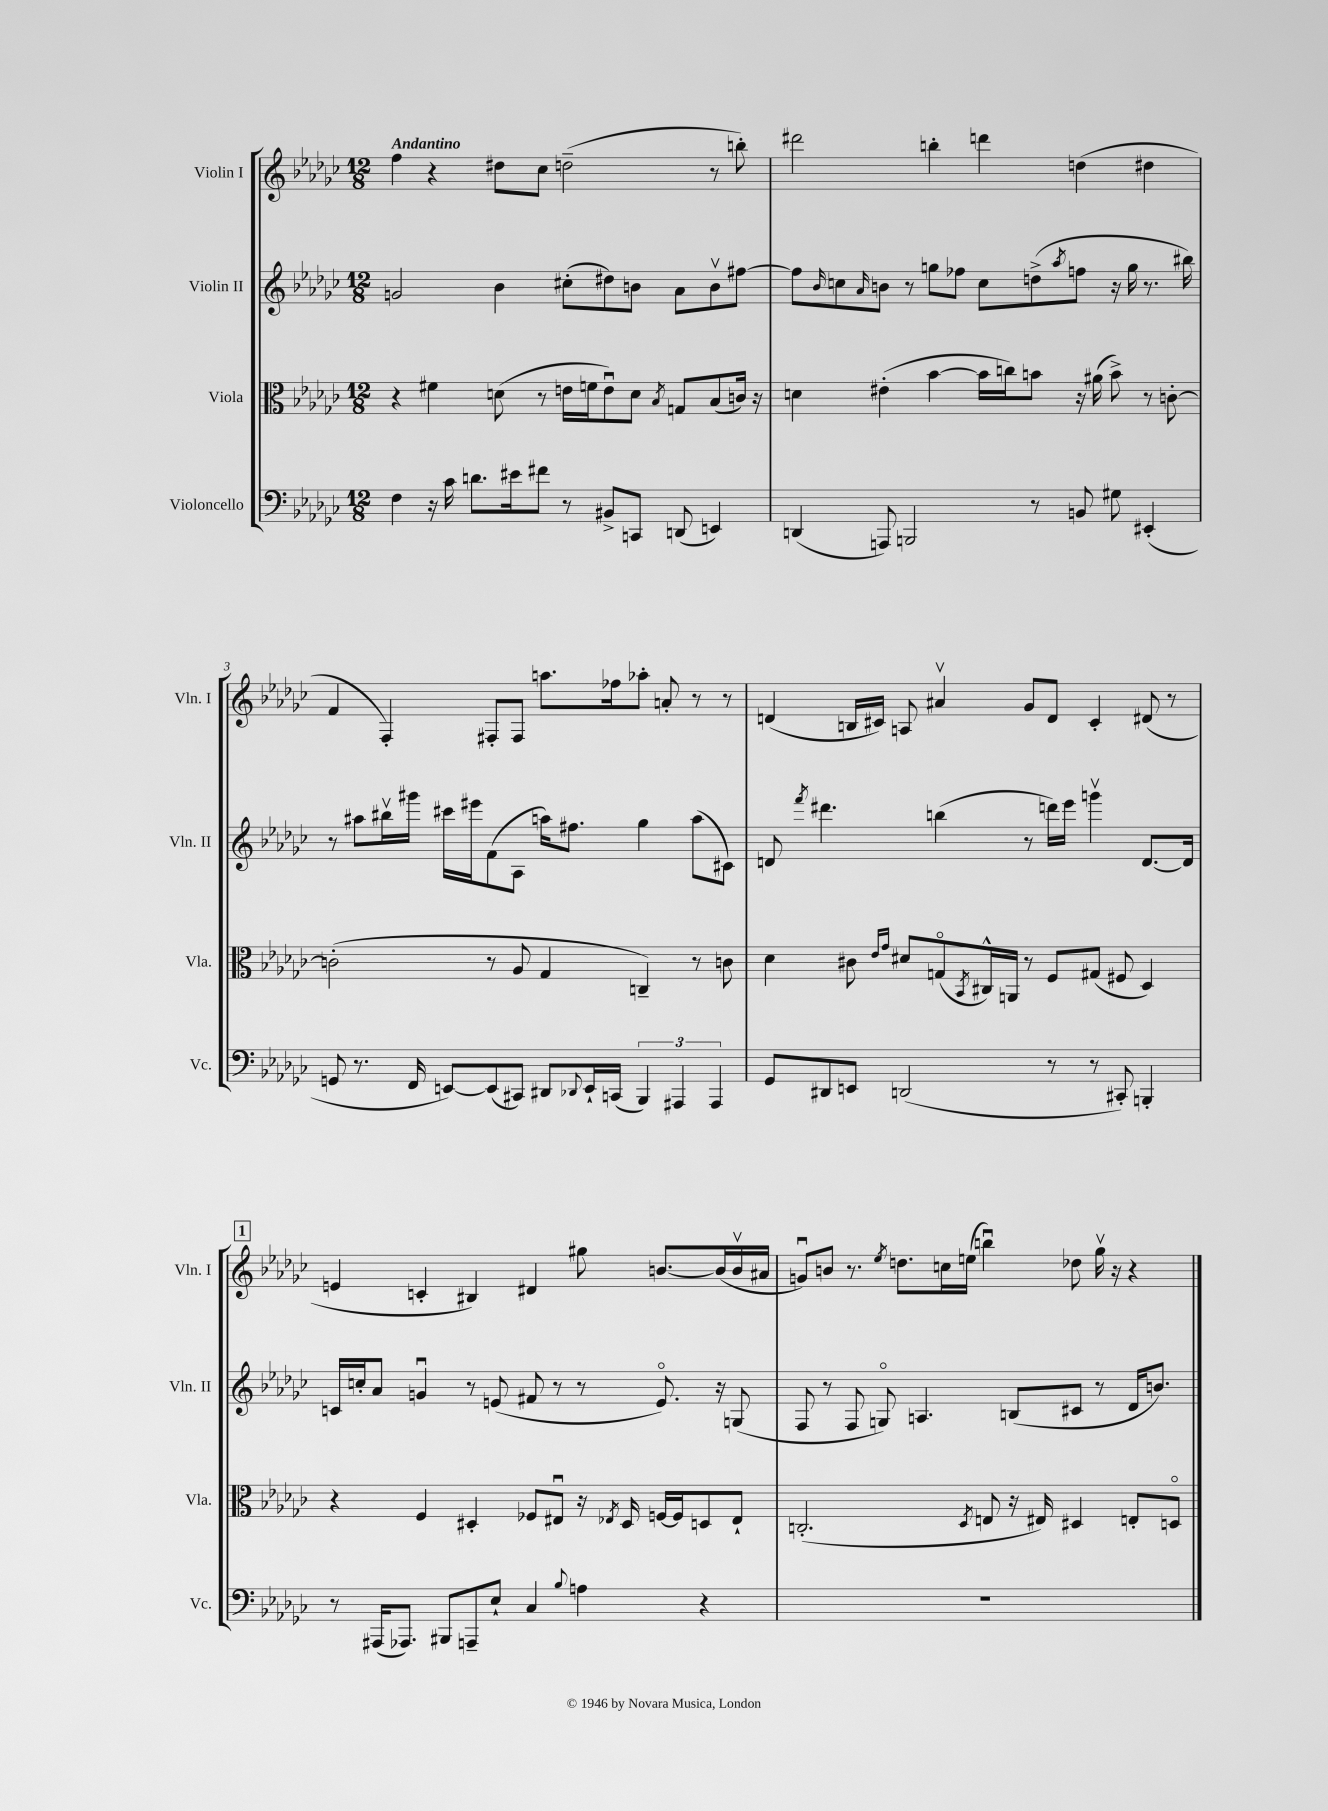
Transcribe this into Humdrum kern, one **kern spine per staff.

**kern	**kern	**kern	**kern
*part4	*part3	*part2	*part1
*staff4	*staff3	*staff2	*staff1
*I"Violoncello	*I"Viola	*I"Violin II	*I"Violin I
*I'Vc.	*I'Vla.	*I'Vln. II	*I'Vln. I
*clefF4	*clefC3	*clefG2	*clefG2
*k[b-e-a-d-g-c-]	*k[b-e-a-d-g-c-]	*k[b-e-a-d-g-c-]	*k[b-e-a-d-g-c-]
*M12/8	*M12/8	*M12/8	*M12/8
=1	=1	=1	=1
!	!	!	!LO:TX:a:B:t=Andantino
4F\	4r	2gn/	4ff\
16r	4f#X\	.	4r
16c-\	.	.	.
8.dn\L	.	.	.
.	(8dn\	4b-\	8dd#X\L
16e#X\k	.	.	.
8f#X\J	8r	.	8cc-\J
8r	16en\LL	(8cc#X'\L	(2ddn~\
.	16fn\J	.	.
8BB#X^/L	8eu\)	8dd#X\)	.
8CCn/J	8d\J	8bn\J	.
.	8qB-/	.	.
(8DDn/	8Gn/L	8a-\L	.
4EEn/)	(8B-/	8bv\	8r
.	16cn/Jk)	[8ff#X\J	8bbn'\)
.	16r	.	.
=2	=2	=2	=2
(4DDn/	4dn\	8ff#\L]	2ddd#X\
.	.	16qqb-/	.
.	.	8ccn\	.
.	.	16qqa-/	.
8AAAn/)	(4e#X'\	8bn\J	.
2BBBn/	.	8r	.
.	[4b-\	8ggn\L	4bbn'\
.	.	8ff-X\J	.
.	16b-\LL]	8cc\L	4dddn\
.	16ccn\J)	.	.
8r	8bn\J	(8ddn^\	.
.	.	8qaa-/	.
8BBn/	16r	8ffn\J	(4ddn\
.	(16a#X\	.	.
8G#X\	8b^\)	16r	.
.	.	16gg\	.
(4EE#X'/	8r	8.r	4dd#X\
.	[8cn'\	.	.
.	.	16bb#X\)	.
!!LO:LB:g=z
=3	=3	=3	=3
8GGn/	(2cn'\]	8r	4f/
8.r	.	8aa#X\L	.
.	.	16bb#Xv\L	4F'/)
16FF/	.	16ggg#X\JJ	.
[8EEn/L)	.	16ccc#X\LL	.
.	.	16eee#X\J	.
(8EE/]	8r	(8f\	8F#X'/L
8CC#X/J)	8A-/	8A-\J	8F#/J
8DD#X/L	4G-/	16aan\KL)	8.aan\L
.	.	8.ff#X\J	.
8qqDD-X/	.	.	.
16EE`/L	.	.	.
(16CCn/JJ	.	.	16ff-X\k
6BBB-/)	4Cn~/)	4gg-\	8aa-X'\J
.	.	.	8an'/
6AAA#X/	.	.	.
.	8r	(8aa\L	8r
6AAA#/	.	.	.
.	8cn\	8c#X\J)	8r
=4	=4	=4	=4
8GG-/L	4d-\	8dn/	(4dn/
.	.	8qfff/	.
8DD#X/	.	4.ddd#X\	.
8EEn/J	8c#X\	.	16Bn/LL
.	.	.	16c#X/JJ)
.	16qqe-/LL	.	.
.	16qqg-/JJ	.	.
(2DDn/	8d#X/L	.	8An/
.	(8Gn/	(4bbn\	4a#Xv/
.	8qBB-/	.	.
.	16C#X^^/L)	.	.
.	16AAn/JJ	.	.
.	8r	8r	8g-/L
8r	8F/L	16dddn\LL)	8d/J
.	.	16eee-\JJ	.
8r	(8G#X/J	4gggnv\	4c#'/
8CC#X'/)	8F#X/	.	.
4BBBn'/	4D-/)	[8.d/L	(8d#X/
.	.	.	8r
.	.	16d/Jk]	.
!!LO:LB:g=z
!!LO:REH:place=s1:t=1
=5	=5	=5	=5
8r	4r	16cn/LL	4en/
.	.	16ccn'/J	.
(16AAA#X/KL	.	8a-/J	.
8.AAA-X/J)	.	.	.
.	4F/	4gnu/	4cn'/
8BBB#X/L	.	.	.
8AAAn~/	4D#X'/	8r	4B#X/)
8E-`/J	.	(8en/	.
4C-/	8F-X/L	8f#X/	4d#X/
.	8E#Xu/J	8r	.
8qqB-/	.	.	.
4An\	16r	8r	8gg#X\
.	8qE-X/	.	.
.	16D#/	.	.
.	[16Fn/LL	8.e/)	[8.bn/L
.	16F/J]	.	.
4r	8Dn/	.	.
.	.	16r	(16b/L]
.	8E-`/J	(8Gn/	16bv/
.	.	.	16a#X/JJ
=6	=6	=6	=6
1.r	(2.Cn'/	8F/	8gnu/L)
.	.	8r	8bn/J
.	.	8F/	8.r
.	.	8Gn/)	.
.	.	.	8qee-/
.	.	.	8.ddn\L
.	.	4.An/	.
.	.	.	16ccn\L
.	.	.	(16een\JJ
.	8qD-/	.	.
.	8En/	.	4bbnu\)
.	16r	(8Bn/L	.
.	16E#X/)	.	.
.	4D#X/	8c#X/J	8dd-X\
.	.	8r	16gg-v\
.	.	.	16r
.	8En'/L	16d-/KL	4r
.	.	8.bn/J)	.
.	8Dn/J	.	.
==	==	==	==
*-	*-	*-	*-
